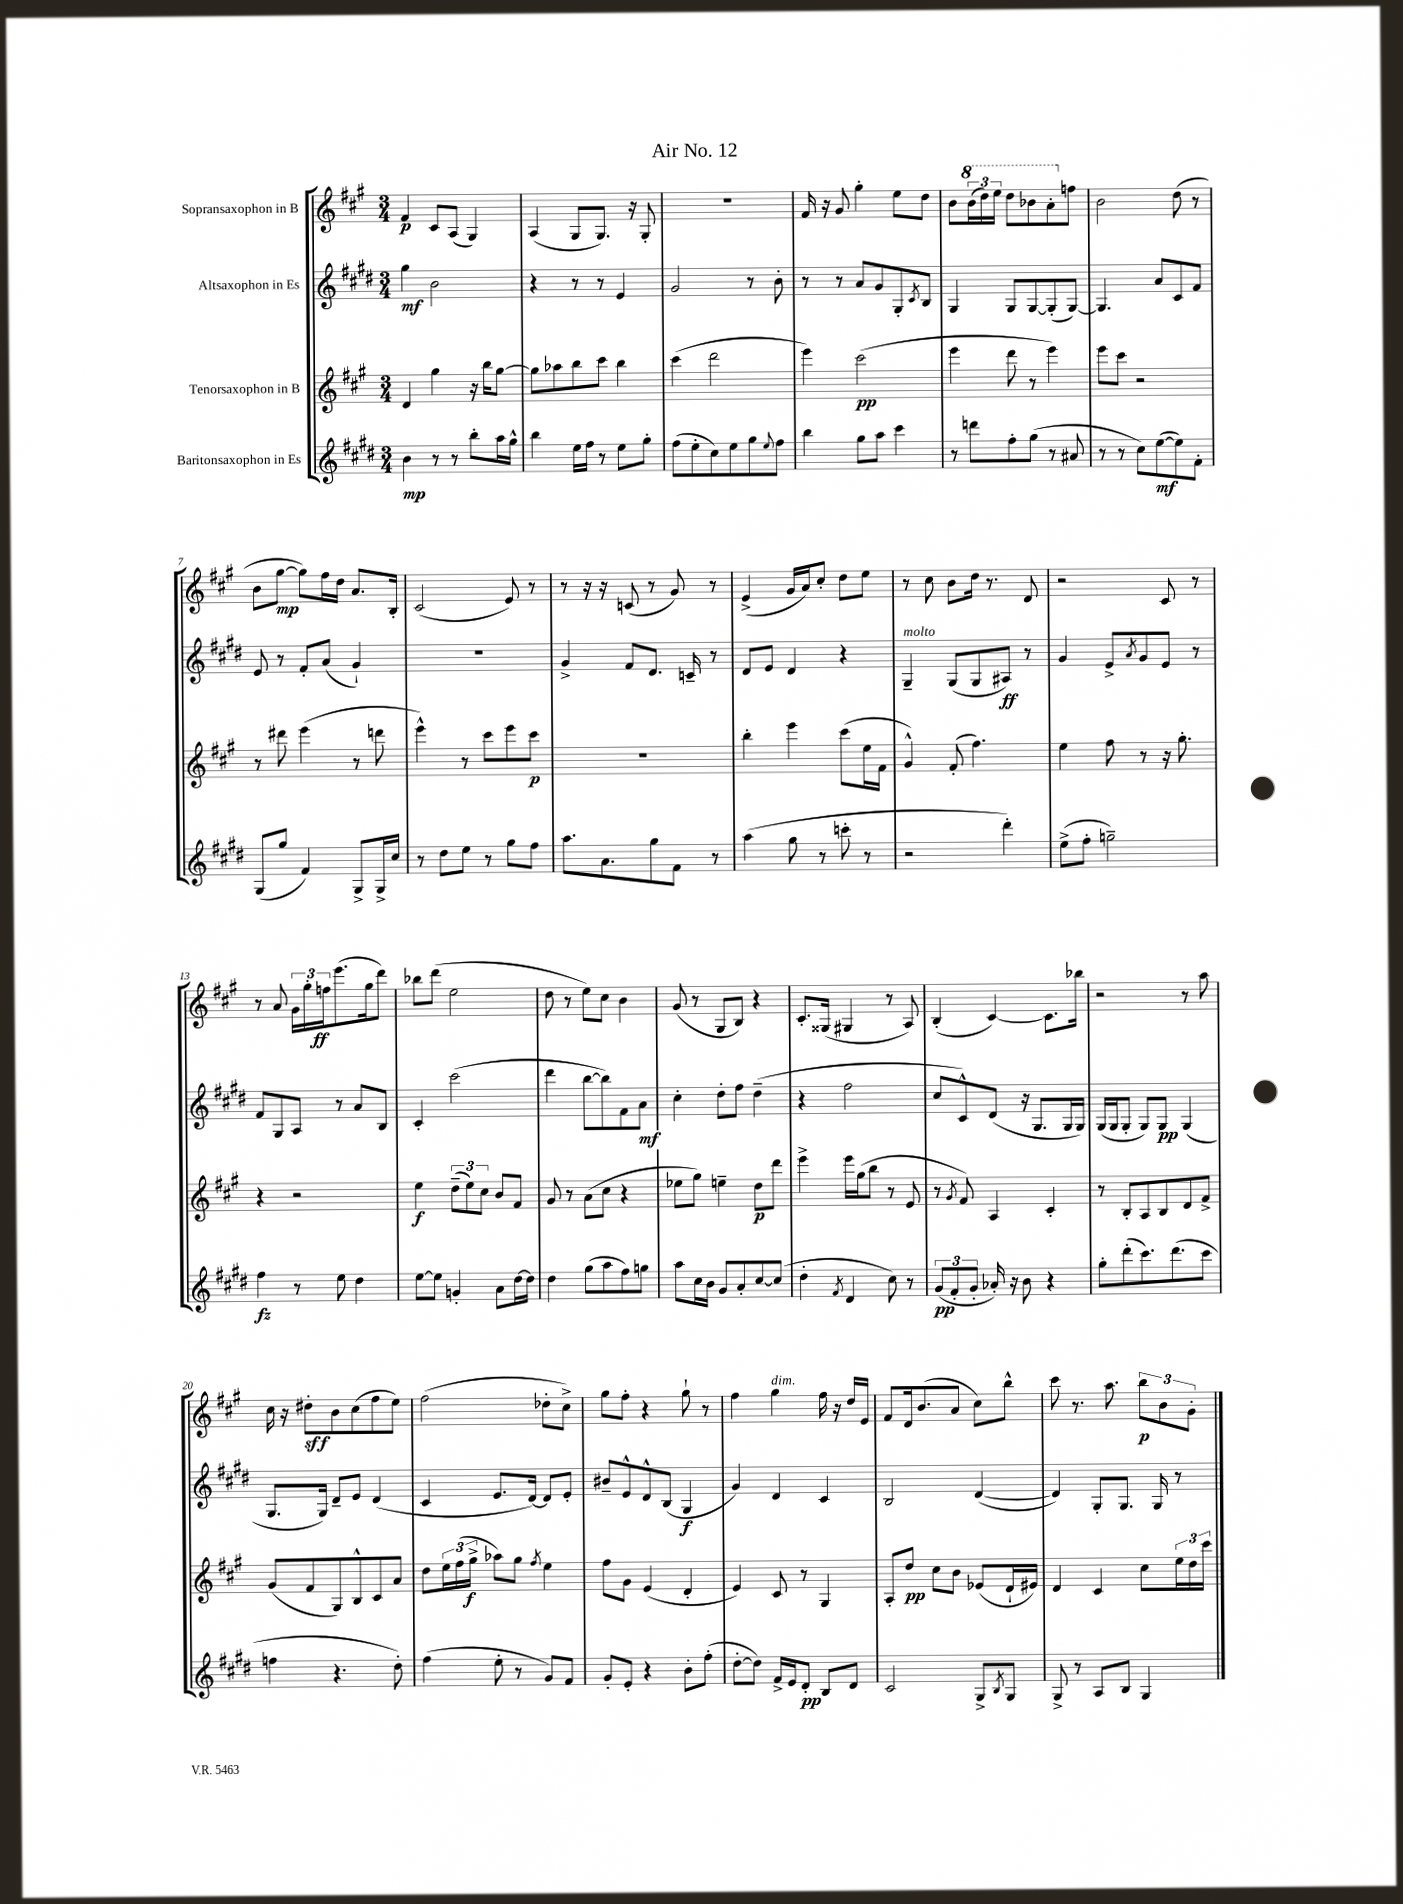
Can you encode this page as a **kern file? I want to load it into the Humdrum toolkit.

**kern	**dynam	**kern	**dynam	**kern	**dynam	**kern	**dynam
*part4	*part4	*part3	*part3	*part2	*part2	*part1	*part1
*staff4	*staff4	*staff3	*staff3	*staff2	*staff2	*staff1	*staff1
*I"Baritonsaxophon in Es	*	*I"Tenorsaxophon in B	*	*I"Altsaxophon in Es	*	*I"Sopransaxophon in B	*
*clefG2	*	*clefG2	*	*clefG2	*	*clefG2	*
*k[f#c#g#d#]	*	*k[f#c#g#]	*	*k[f#c#g#d#]	*	*k[f#c#g#]	*
*M3/4	*	*M3/4	*	*M3/4	*	*M3/4	*
=1	=1	=1	=1	=1	=1	=1	=1
4b\	mp	4d/	.	4gg#\	mf	4f#/	p
8r	.	4gg#\	.	2b\	.	8c#/L	.
8r	.	.	.	.	.	(8A/J	.
8bb'\L	.	16r	.	.	.	4G#/)	.
.	.	16bb\KL	.	.	.	.	.
16aa\L	.	[8gg#\J	.	.	.	.	.
16gg#^^\JJ	.	.	.	.	.	.	.
=2	=2	=2	=2	=2	=2	=2	=2
4bb\	.	8gg#\L]	.	4r	.	(4A/	.
.	.	8aa-X\	.	.	.	.	.
16ee\LL	.	8bb\	.	8r	.	8G#/L	.
16ff#\JJ	.	.	.	.	.	.	.
8r	.	8ccc#\J	.	8r	.	8.G#/J)	.
8ee\L	.	4bb\	.	4e/	.	.	.
.	.	.	.	.	.	16r	.
8gg#'\J	.	.	.	.	.	8G#'/	.
=3	=3	=3	=3	=3	=3	=3	=3
(8ff#\L	.	(4ccc#\	.	2g#/	.	2.r	.
8ee'\	.	.	.	.	.	.	.
8cc#\)	.	2ddd\	.	.	.	.	.
8ee\	.	.	.	.	.	.	.
8gg#\	.	.	.	8r	.	.	.
8qqee/	.	.	.	.	.	.	.
8ff#\J	.	.	.	8b'\	.	.	.
=4	=4	=4	=4	=4	=4	=4	=4
4bb\	.	4eee\)	.	8r	.	16f#/	.
.	.	.	.	.	.	16r	.
.	.	.	.	8r	.	8g#/	.
8gg#\L	.	(2ccc#\	pp	8a/L	.	4gg#'\	.
8aa\J	.	.	.	8g#/	.	.	.
4ccc#\	.	.	.	8G#'/	.	8ee\L	.
.	.	.	.	8qc#/	.	.	.
.	.	.	.	8B/J	.	8dd\J	.
=5	=5	=5	=5	=5	=5	=5	=5
8r	.	4eee\	.	4G#/	.	8b\L	.
*	*	*	*	*	*	*8va	*
8dddn\L	.	.	.	.	.	(24bb\L	.
.	.	.	.	.	.	24ddd\)	.
.	.	.	.	.	.	24eee\JJ	.
8ff#'\	.	8ddd\	.	8G#/L	.	8ddd\L	.
(8gg#\J	.	8r	.	[8G#/	.	8bb-X\	.
8r	.	4eee\)	.	(8G#'/]	.	8aa'\	.
*	*	*	*	*	*	*X8va	*
8a#X/	.	.	.	[8G#/J)	.	8ffn\J	.
=6	=6	=6	=6	=6	=6	=6	=6
8r	.	8eee\L	.	4.G#/]	.	2b\	.
8r	.	8ccc#\J	.	.	.	.	.
8cc#\L)	.	2r	.	.	.	.	.
([8ee\	mf	.	.	8a/L	.	.	.
8ee\])	.	.	.	8c#/	.	(8dd\	.
8f#'\J	.	.	.	8f#/J	.	8r	.
!!LO:LB:g=z
=7	=7	=7	=7	=7	=7	=7	=7
(8G#/L	.	8r	.	8e/	.	8b\L	.
8gg#/J	.	8ddd#X\	.	8r	.	[8gg#\J	mp
4f#/)	.	(4eee\	.	8f#'/L	.	8gg#\L])	.
.	.	.	.	(8a/J	.	16ff#\L	.
.	.	.	.	.	.	16dd\JJ	.
8G#^/L	.	8r	.	4g#`/)	.	8.a/L	.
16G#^/L	.	8dddn\	.	.	.	.	.
16cc#/JJ	.	.	.	.	.	16B'/Jk	.
=8	=8	=8	=8	=8	=8	=8	=8
8r	.	4eee^^\)	.	2.r	.	(2c#/	.
8dd#\L	.	.	.	.	.	.	.
8ee\J	.	8r	.	.	.	.	.
8r	.	8ccc#\L	.	.	.	.	.
8gg#\L	.	8eee\	.	.	.	8e/)	.
8ff#\J	.	8ccc#\J	p	.	.	8r	.
=9	=9	=9	=9	=9	=9	=9	=9
8.aa\L	.	2.r	.	4g#^/	.	8r	.
.	.	.	.	.	.	16r	.
8.a\	.	.	.	.	.	16r	.
.	.	.	.	8f#/L	.	(8cn/	.
8gg#\	.	.	.	8.d#/J	.	8r	.
8f#\J	.	.	.	.	.	8g#/)	.
.	.	.	.	16cn~/	.	.	.
8r	.	.	.	8r	.	8r	.
=10	=10	=10	=10	=10	=10	=10	=10
(4aa\	.	4bb'\	.	8d#/L	.	(4e^/	.
.	.	.	.	8e/J	.	.	.
8gg#\	.	4eee\	.	4d#/	.	16g#/LL	.
.	.	.	.	.	.	16a/J)	.
8r	.	.	.	.	.	8cc#'/J	.
8cccn'\	.	(8ccc#\L	.	4r	.	8dd\L	.
8r	.	16ee\L	.	.	.	8ee\J	.
.	.	16f#\JJ	.	.	.	.	.
=11	=11	=11	=11	=11	=11	=11	=11
!	!	!	!	!LO:TX:a:i:t=molto	!	!	!
2r	.	4g#^^/)	.	4G#~/	.	8r	.
.	.	.	.	.	.	8cc#\	.
.	.	(8f#'/	.	(8G#/L	.	8b\L	.
.	.	4.ff#\)	.	8G#/	.	16dd\Jk	.
.	.	.	.	.	.	8.r	.
4ddd#'\)	.	.	.	8A#X/J)	ff	.	.
.	.	.	.	8r	.	8d/	.
=12	=12	=12	=12	=12	=12	=12	=12
(8ee^\L	.	4ee\	.	4g#/	.	2r	.
8ff#'\J	.	.	.	.	.	.	.
2ggn~\)	.	8ff#\	.	8e^/L	.	.	.
.	.	.	.	8qa/	.	.	.
.	.	8r	.	8g#/	.	.	.
.	.	16r	.	8e/J	.	8c#/	.
.	.	8.gg#'\	.	.	.	.	.
.	.	.	.	8r	.	8r	.
!!LO:LB:g=z
=13	=13	=13	=13	=13	=13	=13	=13
4ff#\	fz	4r	.	8f#/L	.	8r	.
.	.	.	.	8G#/	.	8a/	.
8r	.	2r	.	8A/J	.	24g#\LL	.
.	.	.	.	.	.	24gg#'\	.
.	.	.	.	.	.	24ffn\J	ff
8ee\	.	.	.	8r	.	(8.eee\	.
4dd#\	.	.	.	8a/L	.	.	.
.	.	.	.	.	.	16gg#\k	.
.	.	.	.	8B/J	.	8ddd\J)	.
=14	=14	=14	=14	=14	=14	=14	=14
[8ee\L	.	4ee\	f	4c#'/	.	8bb-X\L	.
8ee\J]	.	.	.	.	.	(8ddd\J	.
4gn'/	.	(12dd~\L	.	(2ccc#\	.	2ee\	.
.	.	12ee\)	.	.	.	.	.
.	.	12cc#\J	.	.	.	.	.
8a\L	.	8b/L	.	.	.	.	.
[16dd#\L	.	8f#/J	.	.	.	.	.
16dd#\JJ]	.	.	.	.	.	.	.
=15	=15	=15	=15	=15	=15	=15	=15
4dd#\	.	8g#/	.	4ddd#\	.	8dd\	.
.	.	8r	.	.	.	8r	.
(8gg#\L	.	(8a\L	.	[8bb\L	.	8ee\L)	.
8aa\	.	8cc#\J	.	8bb\])	.	8cc#\J	.
8ff#\)	.	4r	.	8f#\	.	4b\	.
8ggn\J	.	.	.	8a\J	mf	.	.
=16	=16	=16	=16	=16	=16	=16	=16
8aa\L	.	8ee-X\L	.	4cc#'\	.	(8g#/	.
16cc#\L	.	8gg#\J)	.	.	.	8r	.
16b\JJ	.	.	.	.	.	.	.
8g#/L	.	4een~\	.	8dd#'\L	.	8G#/L	.
8a'/	.	.	.	8ff#\J	.	8B/J)	.
[8cc#/	.	8dd\L	p	(4dd#~\	.	4r	.
(8cc#/J]	.	8ddd\J	.	.	.	.	.
=17	=17	=17	=17	=17	=17	=17	=17
4dd#'\	.	4eee^\	.	4r	.	8.c#'/L	.
.	.	.	.	.	.	(16G##X/Jk	.
8qf#/	.	.	.	.	.	.	.
4d#/	.	16eee\LL	.	2ff#\	.	4G#X/	.
.	.	(16gg#\J	.	.	.	.	.
.	.	8bb\J	.	.	.	.	.
8cc#\)	.	8r	.	.	.	8r	.
8r	.	8e/	.	.	.	8A/)	.
=18	=18	=18	=18	=18	=18	=18	=18
(12g#/L	pp	8r	.	8cc#/L	.	(4B'/	.
12f#'/	.	.	.	.	.	.	.
.	.	8qg#/	.	.	.	.	.
.	.	8f#/)	.	8c#^^/)	.	.	.
12g#'/J	.	.	.	.	.	.	.
16a-X'/)	.	4A/	.	(8d#/J	.	[4c#/)	.
16r	.	.	.	.	.	.	.
8b\	.	.	.	16r	.	.	.
.	.	.	.	8.G#/L	.	.	.
4r	.	4c#'/	.	.	.	8.c#\L]	.
.	.	.	.	16G#/L	.	.	.
.	.	.	.	16G#/JJ)	.	16bb-X\Jk	.
=19	=19	=19	=19	=19	=19	=19	=19
8gg#'\L	.	8r	.	(16G#/LL	.	2r	.
.	.	.	.	16G#/J	.	.	.
(8ddd#'\	.	8B'/L	.	8G#'/J	.	.	.
8.ccc#\)	.	8A/	.	8G#/L)	.	.	.
.	.	8B/	.	8G#/J	pp	.	.
(8.ddd#\	.	.	.	.	.	.	.
.	.	8d/	.	(4G#/	.	8r	.
8ccc#\J	.	8f#^/J	.	.	.	8aa\	.
!!LO:LB:g=z
=20	=20	=20	=20	=20	=20	=20	=20
4ffn\	.	(8g#/L	.	8.G#/L	.	16cc#\	.
.	.	.	.	.	.	16r	.
.	.	8f#/	.	.	.	8dd#X'\L	sff
.	.	.	.	16G#/Jk)	.	.	.
4.r	.	8G#/)	.	8d#~/L	.	8b\	.
.	.	8B^^/	.	8e/J	.	(8cc#\	.
.	.	8c#/	.	(4d#/	.	8ff#\	.
8dd#'\)	.	8a/J	.	.	.	8ee\J)	.
=21	=21	=21	=21	=21	=21	=21	=21
(4ff#\	.	8dd\L	.	4c#/	.	(2ff#\	.
.	.	24ee\L	.	.	.	.	.
.	.	(24ff#\	.	.	.	.	.
.	.	24gg#^\JJ	f	.	.	.	.
8ee'\	.	8aa-X\L)	.	8.e/L	.	.	.
8r	.	8gg#\J	.	.	.	.	.
.	.	.	.	[16d#/Jk)	.	.	.
.	.	8qff#/	.	.	.	.	.
8g#/L)	.	4ee\	.	8d#/L]	.	8dd-X'\L	.
8f#/J	.	.	.	8e'/J	.	8cc#^\J)	.
=22	=22	=22	=22	=22	=22	=22	=22
8g#'/L	.	8ff#\L	.	8b#X~/L	.	8gg#\L	.
8e'/J	.	8g#\J	.	8e^^/	.	8ff#'\J	.
4r	.	(4e/	.	8d#^^/	.	4r	.
.	.	.	.	(8B/J	.	.	.
8b'\L	.	4d'/	.	4G#/	f	8gg#`\	.
(8ff#'\J	.	.	.	.	.	8r	.
=23	=23	=23	=23	=23	=23	=23	=23
[8dd#'\L	.	4e/)	.	4g#/)	.	4ff#\	.
8dd#\J])	.	.	.	.	.	.	.
!	!	!	!	!	!	!LO:TX:a:i:t=dim.	!
16f#^/LL	.	8c#/	.	4d#/	.	4gg#\	.
16e/J	.	.	.	.	.	.	.
8d#'/J	pp	8r	.	.	.	.	.
8B/L	.	4G#/	.	4c#/	.	16ff#\	.
.	.	.	.	.	.	16r	.
8d#/J	.	.	.	.	.	16dd/LL	.
.	.	.	.	.	.	16e/JJ	.
=24	=24	=24	=24	=24	=24	=24	=24
2c#/	.	8A'/L	.	2B/	.	8f#/L	.
.	.	8dd/J	pp	.	.	16d/k	.
.	.	.	.	.	.	(8.b/	.
.	.	8cc#\L	.	.	.	.	.
.	.	8b\J	.	.	.	8a/J	.
8G#^/L	.	(8e-X/L	.	([4d#/	.	8cc#\L)	.
8qB/	.	.	.	.	.	.	.
8G#/J	.	16d`/L	.	.	.	8bb^^\J	.
.	.	16e#X/JJ)	.	.	.	.	.
=25	=25	=25	=25	=25	=25	=25	=25
8G#^/	.	4d/	.	4d#/])	.	8ccc#\	.
8r	.	.	.	.	.	8.r	.
8A/L	.	4c#/	.	8G#'/L	.	.	.
.	.	.	.	.	.	8.aa\	.
8B/J	.	.	.	8.G#/J	.	.	.
4G#/	.	8cc#\L	.	.	.	12bb\L	p
.	.	.	.	16G#/	.	.	.
.	.	.	.	.	.	12b\	.
.	.	24ee\L	.	8r	.	.	.
.	.	24dd\	.	.	.	12g#'\J	.
.	.	24ccc#\JJ	.	.	.	.	.
==	==	==	==	==	==	==	==
*-	*-	*-	*-	*-	*-	*-	*-
